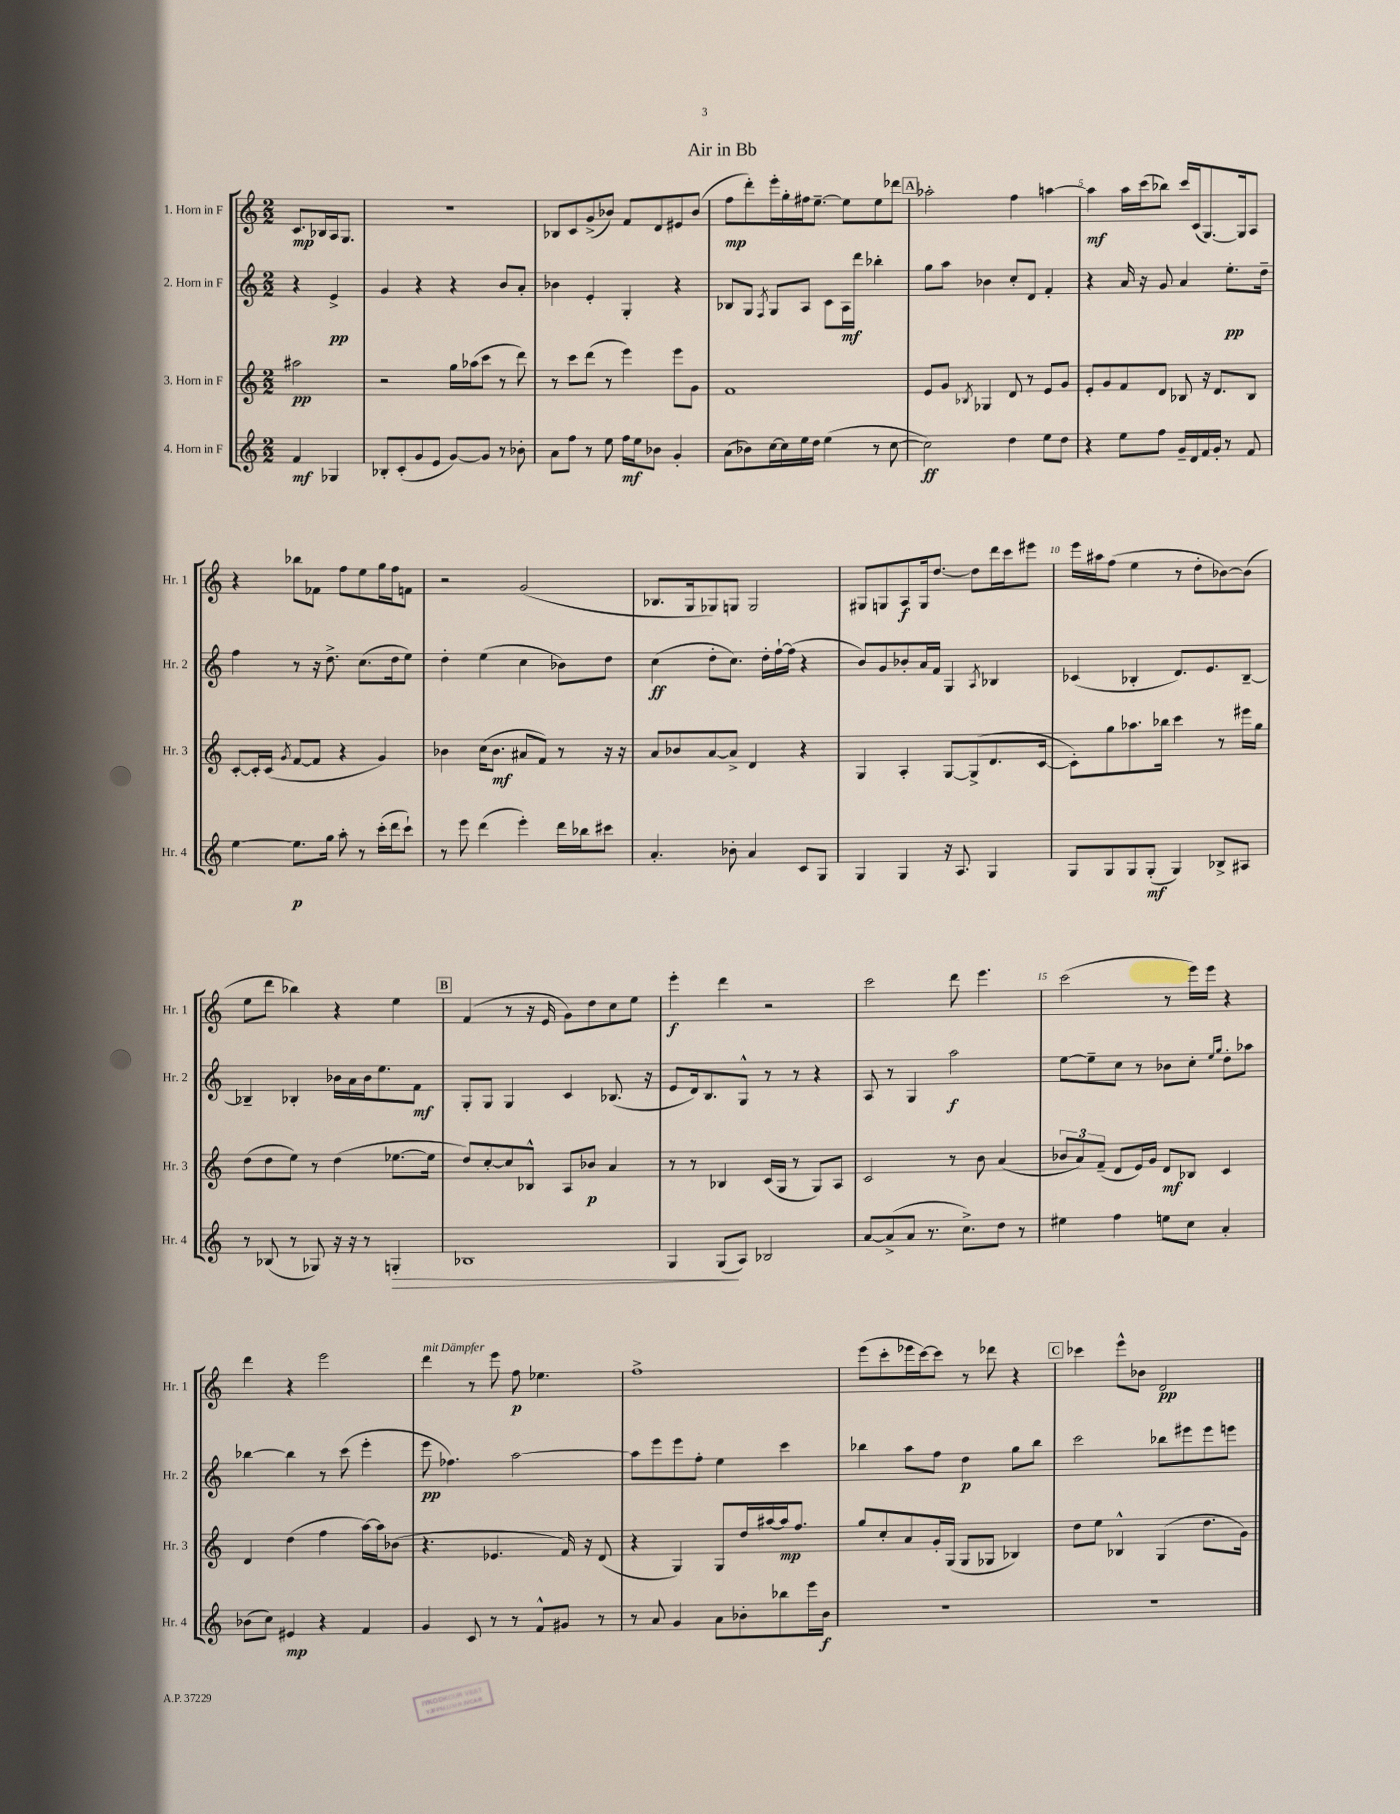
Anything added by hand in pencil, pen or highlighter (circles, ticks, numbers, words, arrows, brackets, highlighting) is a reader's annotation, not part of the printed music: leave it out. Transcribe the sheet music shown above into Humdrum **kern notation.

**kern	**kern	**kern	**kern
*staff4	*staff3	*staff2	*staff1
*clefG2	*clefG2	*clefG2	*clefG2
*k[]	*k[]	*k[]	*k[]
*M2/2	*M2/2	*M2/2	*M2/2
4f	2aa#	4r	8.c
.	.	.	16B-
4G-	.	4e^	16A
.	.	.	8.G
=	=	=	=
8B-'	2r	4g	1r
(8c'	.	.	.
8g	.	4r	.
8e	.	.	.
[8g)	16gg	4r	.
.	(16aa-	.	.
8g]	8ccc	.	.
8r	8r	8b	.
8b-'	8ddd)	8a'	.
=	=	=	=
8a	8r	4b-	8B-
8ff	8ccc	.	8c
8r	(8ddd	4e'	(8g^
8ee	8r	.	8b-)
16ff	4eee)	4G'	8f
16ee	.	.	.
8b-	.	.	8d
4g'	8eee	4r	8e#
.	8g	.	(8b-
=	=	=	=
(8a	1f	8B-	8ff
8b-)	.	8G	8ddd')
.	.	8qF	.
[16cc	.	8G	16eee'
16cc]	.	.	16gg'
16ee	.	8A	16ff#
16dd	.	.	[8.ee~
(4ee	.	8c	.
.	.	16A	8ee]
.	.	16ddd	.
8r	.	4bb-'	8ee
[8cc	.	.	8ddd-
=	=	=	=
2cc])	8e	8gg	2aa-'
.	8g	8aa	.
.	8qB-	.	.
.	4G-	4b-	.
4dd	8d	8cc'	4ff
.	8r	8d	.
8ee	8e	4f'	[4aa
8dd	8g	.	.
=	=	=	=
4r	8e'	4r	4aa]
.	8g	.	.
8ee	8f	16a	16aa
.	.	16r	(16ccc
8ff	8d	8g	8bb-)
16g~	8B-	4a	16ccc
16d	.	.	(16c
16f	16r	.	[8.G)
16g'	8.d	.	.
8r	.	8.ee'	.
.	.	.	16G]
8f	8B-	.	8A
.	.	16dd~	.
=	=	=	=
[4ee	[8c'	4ff	4r
.	16c']	.	.
.	(16c	.	.
.	8qg	.	.
8.ee]	[8f	8r	8bb-
.	8f]	16r	8f-
16gg	.	8.dd^	.
8aa'	4r	.	8ff
8r	.	(8.cc	8ee
(16ccc'	4g)	.	16gg
16ddd	.	16dd	16ff
8ccc`)	.	8ee)	8f
=	=	=	=
8r	4b-	4dd'	2r
8eee	.	.	.
(4ddd	(16cc	(4ee	.
.	8.b-	.	.
4eee')	8a#	4cc	(2g
.	8f)	.	.
16ddd	8r	8b-)	.
16bb-	.	.	.
8ccc#	16r	8dd	.
.	16r	.	.
=	=	=	=
4.a'	8a	(4cc	8.B-
.	8b-	.	.
.	.	.	16G
.	[8a	8dd'	8G-)
8b-'	8a^]	8.cc)	8G
4a	4d	.	2G
.	.	16dd'	.
.	.	[16ff`	.
.	.	(16ff]	.
8c	4r	4r	.
8G	.	.	.
=	=	=	=
4G	4G	8b)	8G#
.	.	8g	8G
4G	4A'	8b-'	8A
.	.	16a	16G
.	.	16f	[8.dd
16r	[8G	4G	.
8.A	.	.	.
.	(8G^]	.	8dd]
.	.	8qA	.
4G	8.d	4B-	16ddd
.	.	.	16ccc
.	.	.	8eee#
.	[16c	.	.
=	=	=	=
8G	8c'])	(4c-	16eee
.	.	.	16aa#
8G	8gg	.	(8ff
8G	8.aa-	4B-'	4ee
(8G'	.	.	.
.	16bb-	.	.
4G)	4ccc	8.d)	8r
.	.	.	8dd'
.	.	8.e	.
8B-^	8r	.	[8b-)
8A#	16eee#	[8B-~	(8b-]
.	16gg	.	.
=	=	=	=
8r	(8dd	4B-~]	8ee
(8B-	8dd	.	8ddd
8r	8ee)	4B-'	4bb-)
8G-)	8r	.	.
16r	(4dd	16b-	4r
16r	.	16a	.
8r	.	16b-	.
.	.	8.ee	.
4G'	[8.ee-	.	4ee
.	.	8f	.
.	16ee-]	.	.
=	=	=	=
1B-	8dd)	8G'	(4f
.	[8cc'	8G	.
.	8cc]	4G	8r
.	8B-^^	.	16r
.	.	.	16e
.	8A	4c	8g)
.	8b-	.	8dd
.	4a	(8.B-	8cc
.	.	.	8ee
.	.	16r	.
=	=	=	=
4G	8r	8e	4eee'
.	8r	16d)	.
.	.	8.B	.
(8G	4B-	.	4ddd
8A)	.	8G^^	.
2B-	(16c	8r	2r
.	16G	.	.
.	8r	8r	.
.	8G)	4r	.
.	8A	.	.
=	=	=	=
[8a	2c	8A	2ccc
(8a^]	.	8r	.
8a	.	4G	.
8.r	.	.	.
.	8r	2aa	8ddd
8.cc^)	.	.	.
.	8b	.	4.eee
8dd	(4a	.	.
8r	.	.	.
=	=	=	=
4ee#	12b-	[8ee	(2ccc
.	12a)	.	.
.	.	8ee~]	.
.	(12f~	.	.
4ff	8d	8cc	.
.	16e)	8r	.
.	16g	.	.
8ee	8d	8b-	8r
8cc	8B-	8cc'	16eee)
.	.	.	16eee
.	.	16qqee	.
.	.	16qqgg	.
4a'	4c	8dd'	4r
.	.	8aa-	.
=	=	=	=
(8b-	4d	[4bb-	4ddd
8cc)	.	.	.
4e#	(4dd	4bb-]	4r
4r	4ff	8r	2eee
.	.	(8ccc	.
4f	[16aa)	4eee'	.
.	16aa]	.	.
.	(8b-	.	.
=	=	=	=
4g	4.r	8eee	4ddd
.	.	4.ff-)	.
8c	.	.	8r
8r	4.e-	.	8eee
8r	.	[2aa	8ff
8f^^	.	.	4.ee-
8g#	16f)	.	.
.	16r	.	.
8r	(8d	.	.
=	=	=	=
8r	4r	8aa]	1ff^
8a	.	8eee	.
4g	4G)	8eee	.
.	.	8ff'	.
8a	8G	4ee	.
8b-'	16dd	.	.
.	[16aa#	.	.
8bb-	16aa#]	4ccc	.
.	8.ff	.	.
16eee	.	.	.
16b-	.	.	.
=	=	=	=
1r	8gg	4bb-	(8eee
.	8cc'	.	8ccc'
.	8a	8aa	16eee-
.	.	.	[16ccc)
.	16g'	8ff	8ccc]
.	(16G	.	.
.	8G	4dd	8r
.	8G-	.	8ddd-
.	4B-)	8gg	4r
.	.	8bb-	.
=	=	=	=
1r	8dd	2ccc	4ccc-
.	8ee	.	.
.	4B-^^	.	8eee^^
.	.	.	8b-
.	(4G	8bb-	2d
.	.	8eee#	.
.	8.dd	8eee#	.
.	.	8eee	.
.	16g)	.	.
==	==	==	==
*-	*-	*-	*-
